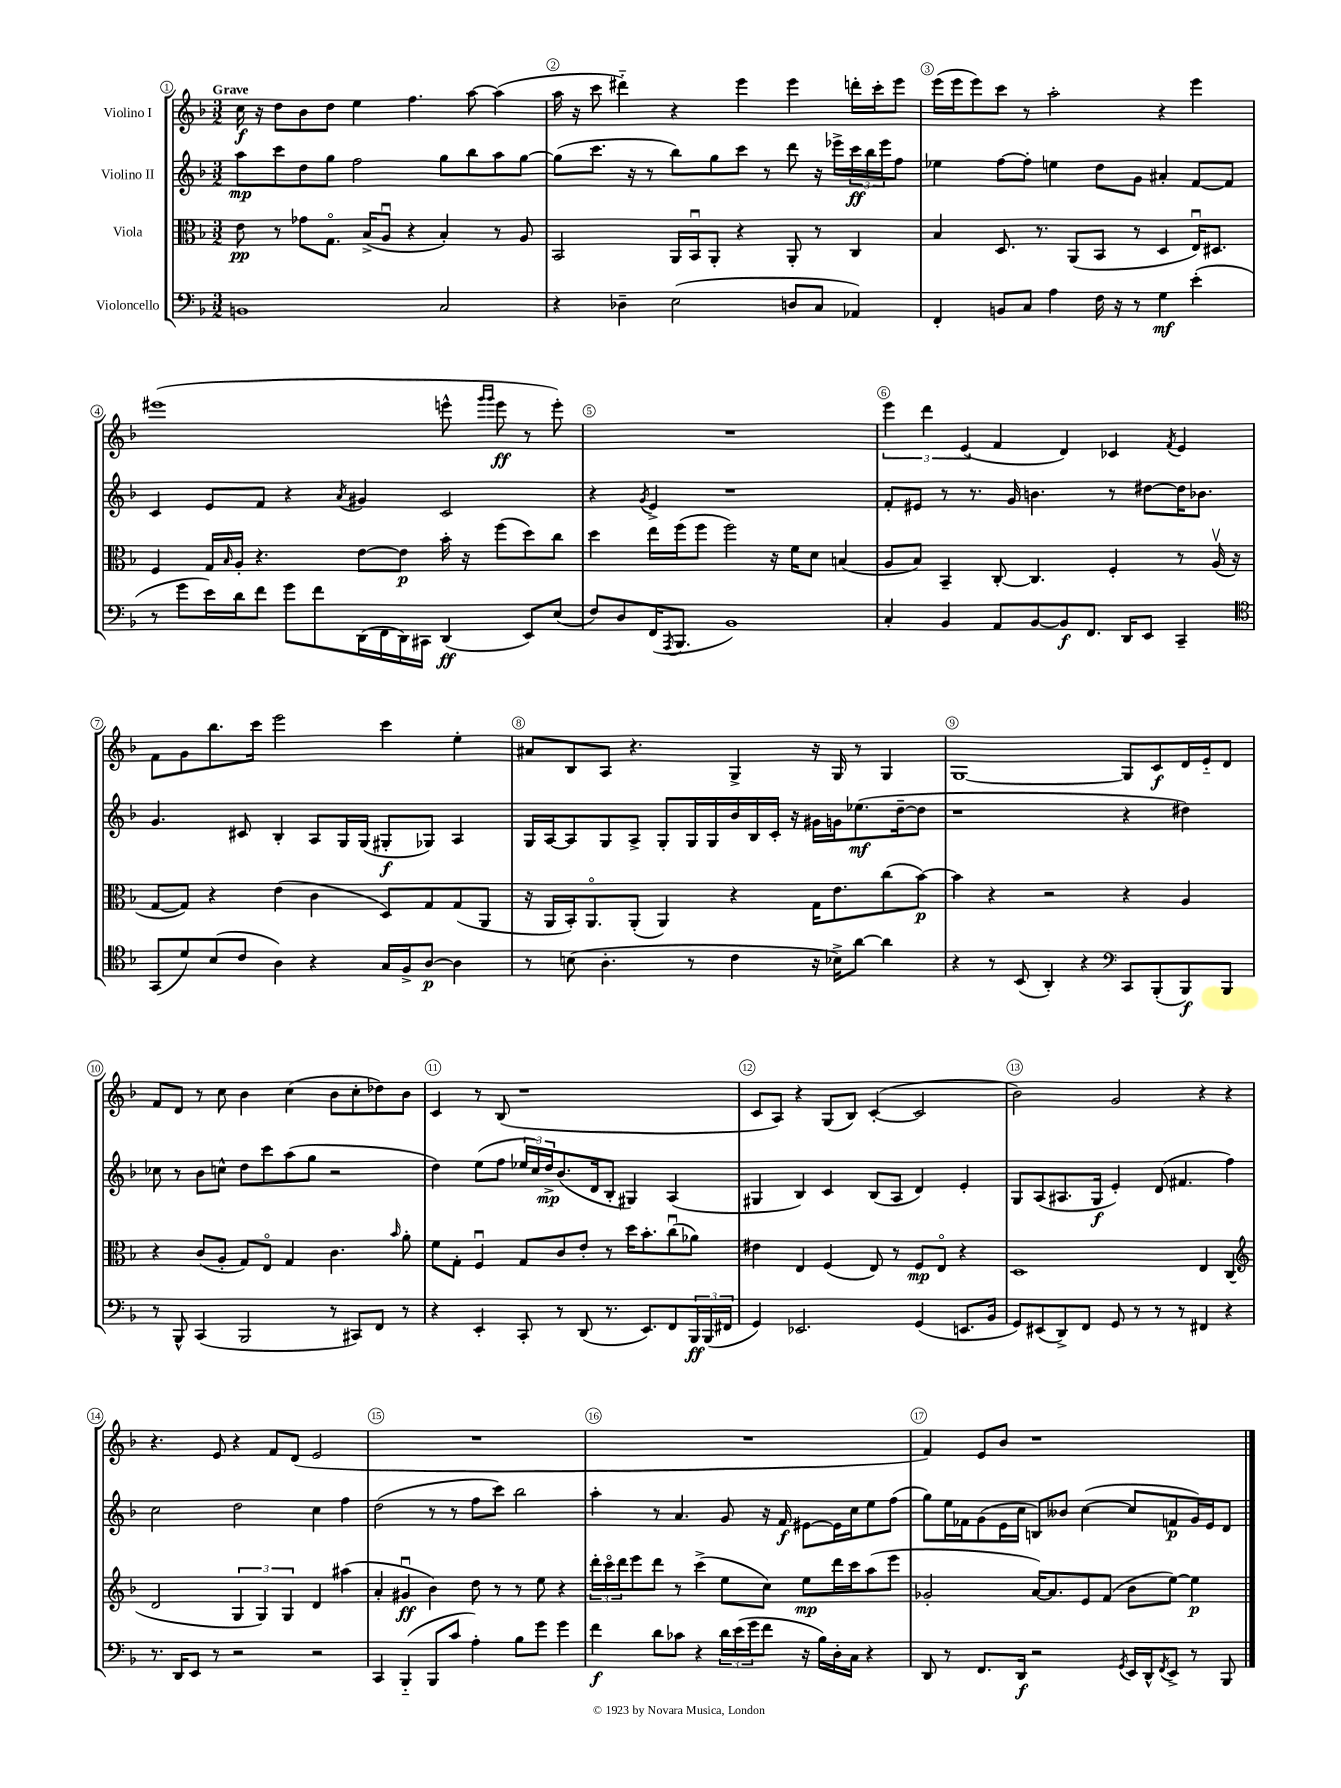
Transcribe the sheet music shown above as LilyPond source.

<<
\new StaffGroup <<
\new Staff = "s0" \with { instrumentName = "Violino I" } {
    \clef treble \key f \major \numericTimeSignature \time 3/2 \tempo "Grave"
    c''16\f r16 d''8 bes'8 d''8 e''4 f''4. a''8~ a''4( |
    a''16 r16 c'''8 dis'''4-_) r4 e'''4 e'''4 d'''16-. c'''16-. e'''8 |
    e'''16( e'''16 e'''8) c'''8 r8 a''2-. r4 e'''4 |
    eis'''1( e'''8-^ \grace { g'''16 g'''16 } e'''8\ff r8 e'''8-.) |
    R1. |
    \tuplet 3/2 { e'''4 d'''4 e'4( } f'4 d'4) ces'4 \acciaccatura { f'8 } e'4 |
    f'8 g'8 bes''8. c'''16 e'''2 c'''4 e''4-. |
    ais'8 bes8 a8 r4. g4-> r16 g16 r8 g4 |
    g1~ g8 c'8\f d'16 e'16-_ d'8 |
    f'8 d'8 r8 c''8 bes'4 c''4( bes'8 c''8-. des''8) bes'8 |
    c'4 r8 bes8( r1 |
    c'8 a8) r4 g8( bes8) c'4~-.( c'2 |
    bes'2) g'2 r4 r4 |
    r4. e'8 r4 f'8 d'8( e'2 |
    R1. |
    R1. |
    f'4) e'8 bes'8 r1 \bar "|." |
}
\new Staff = "s1" \with { instrumentName = "Violino II" } {
    \clef treble \key f \major \numericTimeSignature \time 3/2
    a''8\mp c'''8 d''8 g''8 f''2 g''8 bes''8 a''8 g''8~ |
    g''8( c'''8. r16 r8 bes''8) g''8 c'''8 r8 d'''8 r16 ees'''16-> \tuplet 3/2 { c'''16\ff bes''16 ees'''16 } f''8 |
    ees''4 f''8~ f''8-. e''4 d''8 g'8 ais'4-. f'8~ f'8 |
    c'4 e'8 f'8 r4 \acciaccatura { a'8 } gis'4 c'2 |
    r4 \acciaccatura { g'8 } e'4-> r1 |
    f'8-. eis'8 r8 r8. g'16 b'4. r8 dis''8~ dis''16 bes'8. |
    g'4. cis'8 bes4-. a8 g16 g16( gis8-.\f ges8) a4 |
    g16 a16~ a8 g8 a8-> g8-. g16 g16 bes'16 bes16 c'16-. r16 gis'16 g'16 ees''8.\mf( d''16~-- d''8 |
    r1 r4 dis''4) |
    ces''8 r8 bes'8 c''8-^ d''8 c'''8 a''8( g''8 r2 |
    d''4) e''8( f''8 \tuplet 3/2 { ees''16 c''16) d''16->\mp } bes'8.( d'16 bes8-. gis4) a4( |
    gis4 bes4) c'4 bes8( a8 d'4) e'4-. |
    g8 a8( ais8. g16\f e'4-.) d'8( fis'4. f''4) |
    c''2 d''2 c''4 f''4 |
    d''2( r8 r8 f''8 c'''8) bes''2 |
    a''4-. r8 a'4. g'8 r16 f'16\f eis'8~ eis'16 c''16 e''8 f''8( |
    g''8) e''16 fes'16 g'8( e'16 c''16 b8) beses'8 c''4~( c''8 f'8\p g'16) e'16 d'8 \bar "|." |
}
\new Staff = "s2" \with { instrumentName = "Viola" } {
    \clef alto \key f \major \numericTimeSignature \time 3/2
    e'8\pp r8 ges'8 g8.\flageolet bes16->( a8\downbow r4 bes4-.) r8 a8 |
    bes,2 a,16 bes,16\downbow a,8-. r4 a,8-. r8 c4 |
    bes4 d8. r8. a,8( bes,8 r8 d4 e16\downbow) dis8. |
    f4 g16 \grace { bes16 } a16-. r4. e'8~ e'8\p bes'16-. r16 f''8( d''8) c''8 |
    d''4 e''16 f''16( f''8 f''2) r16 f'16 d'8 b4( |
    a8 bes8) bes,4-- c8~-. c4. f4-. r8 a16\upbow( r16 |
    g8~ g8) r4 e'4( c'4 d8) g8 g8( a,8 |
    r16 a,16 bes,16-.) a,8.\flageolet a,8-.( a,4) r4 g16 e'8. c''8( bes'8~\p) |
    bes'4 r4 r2 r4 a4 |
    r4 c'8( a8-. g8) e8\flageolet g4 c'4. \grace { bes'16 } a'8-. |
    f'8 g8-. f4\downbow g8 c'8 e'8-. r8 d''16 bes'8.-. c''8\downbow( aes'8) |
    eis'4 e4 f4( e8) r8 f8\mp e8\flageolet r4 |
    d1 e4 c4( |
    \clef treble d'2 \tuplet 3/2 { g4 g4) g4 } d'4 ais''4( |
    a'4-. gis'4\downbow\ff bes'4) d''8 r8 r8 e''8 r4 |
    \tuplet 3/2 { d'''16-. c'''16\flageolet d'''16 } e'''8 d'''8 r8 c'''4->( e''8 c''8) e''8\mp d'''16 c'''16 a''8( e'''8 |
    ges'2-. a'16~) a'8. e'8 f'8( bes'8 e''8~) e''4\p \bar "|." |
}
\new Staff = "s3" \with { instrumentName = "Violoncello" } {
    \clef bass \key f \major \numericTimeSignature \time 3/2
    b,1 c2 |
    r4 des4-- e2( d8 c8 aes,4) |
    f,4-. b,8 c8 a4 f16 r16 r8 g4\mf e'4-.( |
    r8 g'8 e'16) d'16 f'8 g'8 f'8 d,16( f,16 d,16) cis,16 d,4\ff( e,8) e8( |
    f8) d8 f,16( \acciaccatura { a,,8 } bes,,8. bes,1) |
    c4-. bes,4 a,8 bes,8~ bes,8\f f,8. d,16 e,8 c,4-- |
    \clef tenor g,8( d'8) bes8( c'8 a4) r4 g16 f16-> a8~\p a4 |
    r8 b8( a4.-. r8 c'4 r16 bes16->) a'8~ a'4 |
    r4 r8 bes,8( a,4-.) r4 \clef bass c,8 bes,,8-.( bes,,8\f) bes,,8 |
    r8 bes,,8-^ c,4( bes,,2 r8 cis,8) f,8 r8 |
    r4 e,4-. c,8-. r8 d,8( r8. e,8.) f,8 \tuplet 3/2 { bes,,16\ff bes,,16( fis,16 } |
    g,4) ees,2. g,4( e,8. bes,16 |
    g,8) eis,8( d,8->) f,8 g,8 r8 r8 r8 fis,4 r4 |
    r8. d,16 e,8 r8 r2 r2 |
    c,4 bes,,4-_( bes,,8 c'8 a4-.) bes8 g'8 g'4 |
    f'4\f d'8 ces'8 r4 \tuplet 3/2 { d'16 e'16( g'16 } f'8 r16 bes16) d16-. c16 r4 |
    d,8 r8 f,8. d,16\f r2 \acciaccatura { g,8 } e,16 d,16-^ \acciaccatura { f,8 } e,8-> r8 bes,,8 \bar "|." |
}
>>
>>
\layout { \context { \Score \override BarNumber.break-visibility = ##(#f #t #t) barNumberVisibility = #all-bar-numbers-visible \override BarNumber.stencil = #(make-stencil-circler 0.1 0.3 ly:text-interface::print) } }
